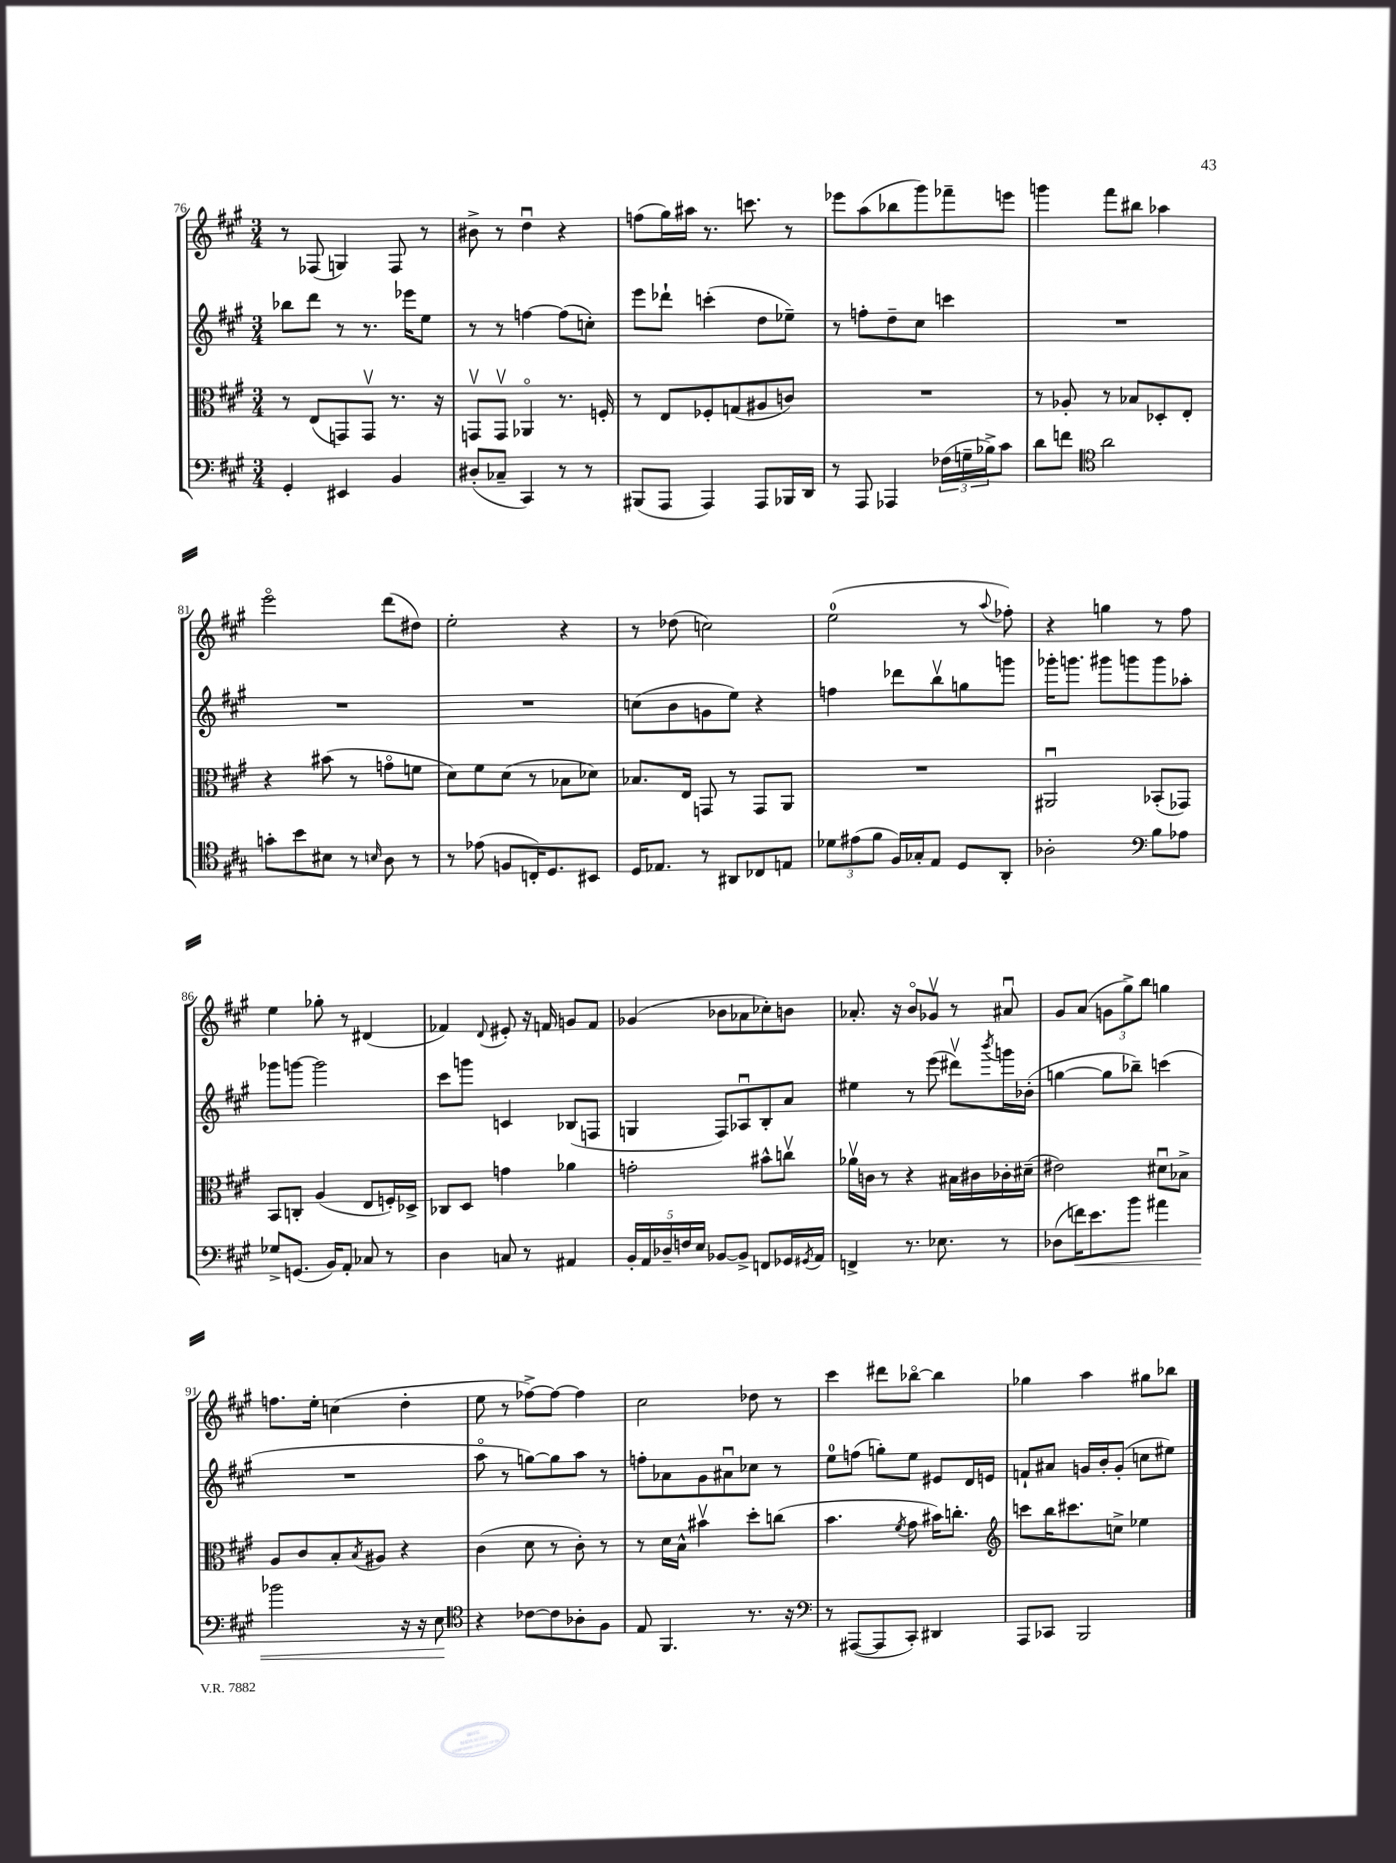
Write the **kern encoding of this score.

**kern	**kern	**kern	**kern
*staff4	*staff3	*staff2	*staff1
*clefF4	*clefC3	*clefG2	*clefG2
*k[f#c#g#]	*k[f#c#g#]	*k[f#c#g#]	*k[f#c#g#]
*M3/4	*M3/4	*M3/4	*M3/4
4GG#'/	8r	8bb-\L	8r
.	(8E/L	8ddd\J	(8F-/
4EE#/	8GG/)	8r	4G/)
.	8GGv/J	8.r	.
4BB/	8.r	.	8F-/
.	.	16eee-\LK	.
.	.	8ee\J	8r
.	16r	.	.
=	=	=	=
(8D#'/L	8GGv/L	8r	8b#^\
8C-~/J	8GGv/J	8r	8r
4CC#/)	4AA-o/	[4ff\	4ddu\
8r	8.r	(8ff\]L	4r
8r	.	8cc'\J)	.
.	16F'/	.	.
=	=	=	=
(8BBB#/L	8r	8eee\L	(8ff\L
8AAA/J	8E/L	8ddd-`\J	16gg#\L)
.	.	.	16aa#\JJ
4AAA/)	8F-'/	(4ccc'\	8.r
.	(8G/	.	.
.	.	.	8.ccc\
8AAA/L	8A#/	8dd\L	.
16BBB-/L	8c/J)	8ee-~\J)	8r
16DD/JJ	.	.	.
=	=	=	=
8r	2.r	8r	8eee-\L
8AAA/	.	8ff'\L	(8aa\
4AAA-/	.	8dd~\	8bb-\
.	.	8cc#\J	8ggg#\)
(24F-\LL	.	4ccc\	8fff-~\
24G~\	.	.	.
24B-^\J)	.	.	.
8c#\J	.	.	8eee\J
=	=	=	=
8d\L	8r	2.r	4ggg\
8f\J	8A-'/	.	.
*clefC4	*	*	*
2a\	8r	.	8fff#\L
.	8B-/L	.	8bb#\J
.	8D-'/	.	4aa-\
.	8E'/J	.	.
=	=	=	=
8g'\L	4r	2.r	2eeeo\
8b\	.	.	.
8B#\J	(8b#\	.	.
8r	8r	.	.
16qqB/	.	.	.
8A\	8go\L	.	(8ddd\L
8r	8f\J	.	8dd#\J)
=	=	=	=
8r	8d\L)	2.r	2ee'\
(8e-\	8f#\	.	.
8F/L	(8d\J	.	.
16C'/K)	8r	.	.
8.D/	.	.	.
.	8B-\L	.	4r
8BB#/J	8d-\J)	.	.
=	=	=	=
16D/LK	8.B-/L	(8cc\L	8r
8.E-/J	.	.	.
.	.	8b\	(8dd-\
.	16E/Jk	.	.
8r	8GG/	8g\	2cc\)
8AA#/L	8r	8ee\J)	.
8C-/	8GG/L	4r	.
8E/J	8AA/J	.	.
=	=	=	=
12d-\L	2.r	4ff\	(2ee\
(12e#\	.	.	.
12f#\J	.	.	.
16F#/LL)	.	8ddd-\L	.
16G-'/J	.	.	.
8E/J	.	8bbv\	.
8D/L	.	8gg\	8r
.	.	.	8qqaa/
8AA'/J	.	8ggg\J	8ff-'\)
=	=	=	=
2A-'\	2AA#u/	16ggg-'\LK	4r
.	.	8.ggg\J	.
.	.	8ggg#\L	4gg\
.	.	8ggg\	.
*clefF4	*	*	*
8B\L	(8BB-'/L	8ggg\	8r
8A-\J	8GG-/J)	8aa-'\J	8ff#\
=	=	=	=
8G-^/L	8BB/L	8ggg-\L	4ee\
(8.GG/J	8C'/J	[8ggg\J	.
.	(4A/	2ggg\]	8gg-'\
16BB/LK)	.	.	.
8AA'/J	.	.	8r
8C-/	8E/L	.	(4d#/
8r	16F'/L)	.	.
.	16D-^/JJ	.	.
=	=	=	=
4D\	8C-/L	8ccc#\L	4f-/)
.	8D/J	8ggg\J	.
.	.	.	8qqd/
8C/	4g\	4c/	8e#'/
8r	.	.	16r
.	.	.	16f/
4AA#/	4a-\	(8B-/L	8g/L
.	.	8F/J	8f/J
=	=	=	=
20BB'/LL	2g'\	4G/	(4g-/
20AA/	.	.	.
20D-~/	.	.	.
20F/	.	.	.
20E/JJ	.	.	.
[8BB-/L	.	8F#/L)	8b-\L
8BB-^/]J	.	8A-u/	8a-\
8FF/L	8b#^^\L	8B'/	8cc-'\)
16GG-/L	8ccv\J	8a/J	8b\J
8qGG#/	.	.	.
16AA/JJ	.	.	.
=	=	=	=
4FF^/	16a-v\LL	4ee#\	8.a-'/
.	16c\JJ	.	.
.	8r	.	.
.	.	.	16r
8.r	4r	8r	8bo/L
.	.	(8eee\	8g-v/J
8.E-\	.	.	.
.	16B#\LL	8ddd#v\L)	8r
.	16c#\	.	.
.	.	8qbbb/	.
8r	16c-'\	16ggg\L	8a#u/
.	(16d#~\JJ	(16b-'\JJ	.
=	=	=	=
(8D-\L	2e#\)	[4gg\	8g#/L
16f\K)	.	.	(8a/J
8.e\	.	.	.
.	.	8gg\]L	12g\L
.	.	.	12gg#^\)
8b\J	.	8bb-~\J)	.
.	.	.	12bb\J
4a#\	8d#u\L	(4ccc\	4gg\
.	8B-^\J	.	.
=	=	=	=
2b-\	8A/L	2.r	8.ff\L
.	8c#/	.	.
.	.	.	16ee'\Jk
.	8B'/	.	(4cc\
.	8qB/	.	.
.	8A#/J	.	.
16r	4r	.	4dd'\
16r	.	.	.
8E\	.	.	.
=	=	=	=
*clefC4	*	*	*
4r	(4c#\	8aao\	8ee\
.	.	8r	8r
[8c-\L	8d\	[8gg\L)	[8ff-^\L)
8c-\]	8r	8gg\]	8ff-\_J
8A-'\	8c#'\)	8aa\J	4ff-\]
8F#\J	8r	8r	.
=	=	=	=
8E/	8r	8ff'\L	2cc#\
4.FF#/	16d\LL	8a-\	.
.	16B^^\JJ	.	.
.	4b#v\	8g#\	.
.	.	8a#u\	.
8.r	8dd'\L	8cc-\J	8dd-\
.	(8cc\J	8r	8r
16r	.	.	.
=	=	=	=
*clefF4	*	*	*
8r	4.b\	8ee\L	4ccc#\
([8AAA#/L	.	(8ff\J	.
8AAA#/]	.	8gg'\L)	8ddd#\L
.	8qf#/	.	.
8CC#'/J)	8g#\	8ee\J	[8bb-o\J
4DD#/	16b#\LK)	8e#/L	4bb-\]
.	8.cc'\J	.	.
.	.	16d/L	.
.	.	16e/JJ	.
=	=	=	=
*	*clefG2	*	*
8AAA/L	8ccc\L	8f`/L	4gg-\
8CC-/J	16bb\K	8a#/J	.
.	8.ccc#\	.	.
2BBB/	.	16g/LL	4aa\
.	.	16b'/J	.
.	8cc^\J	(8g'/J	.
.	4ee-\	8cc\L	8gg#\L
.	.	8ee#\J)	8bb-\J
==	==	==	==
*-	*-	*-	*-
